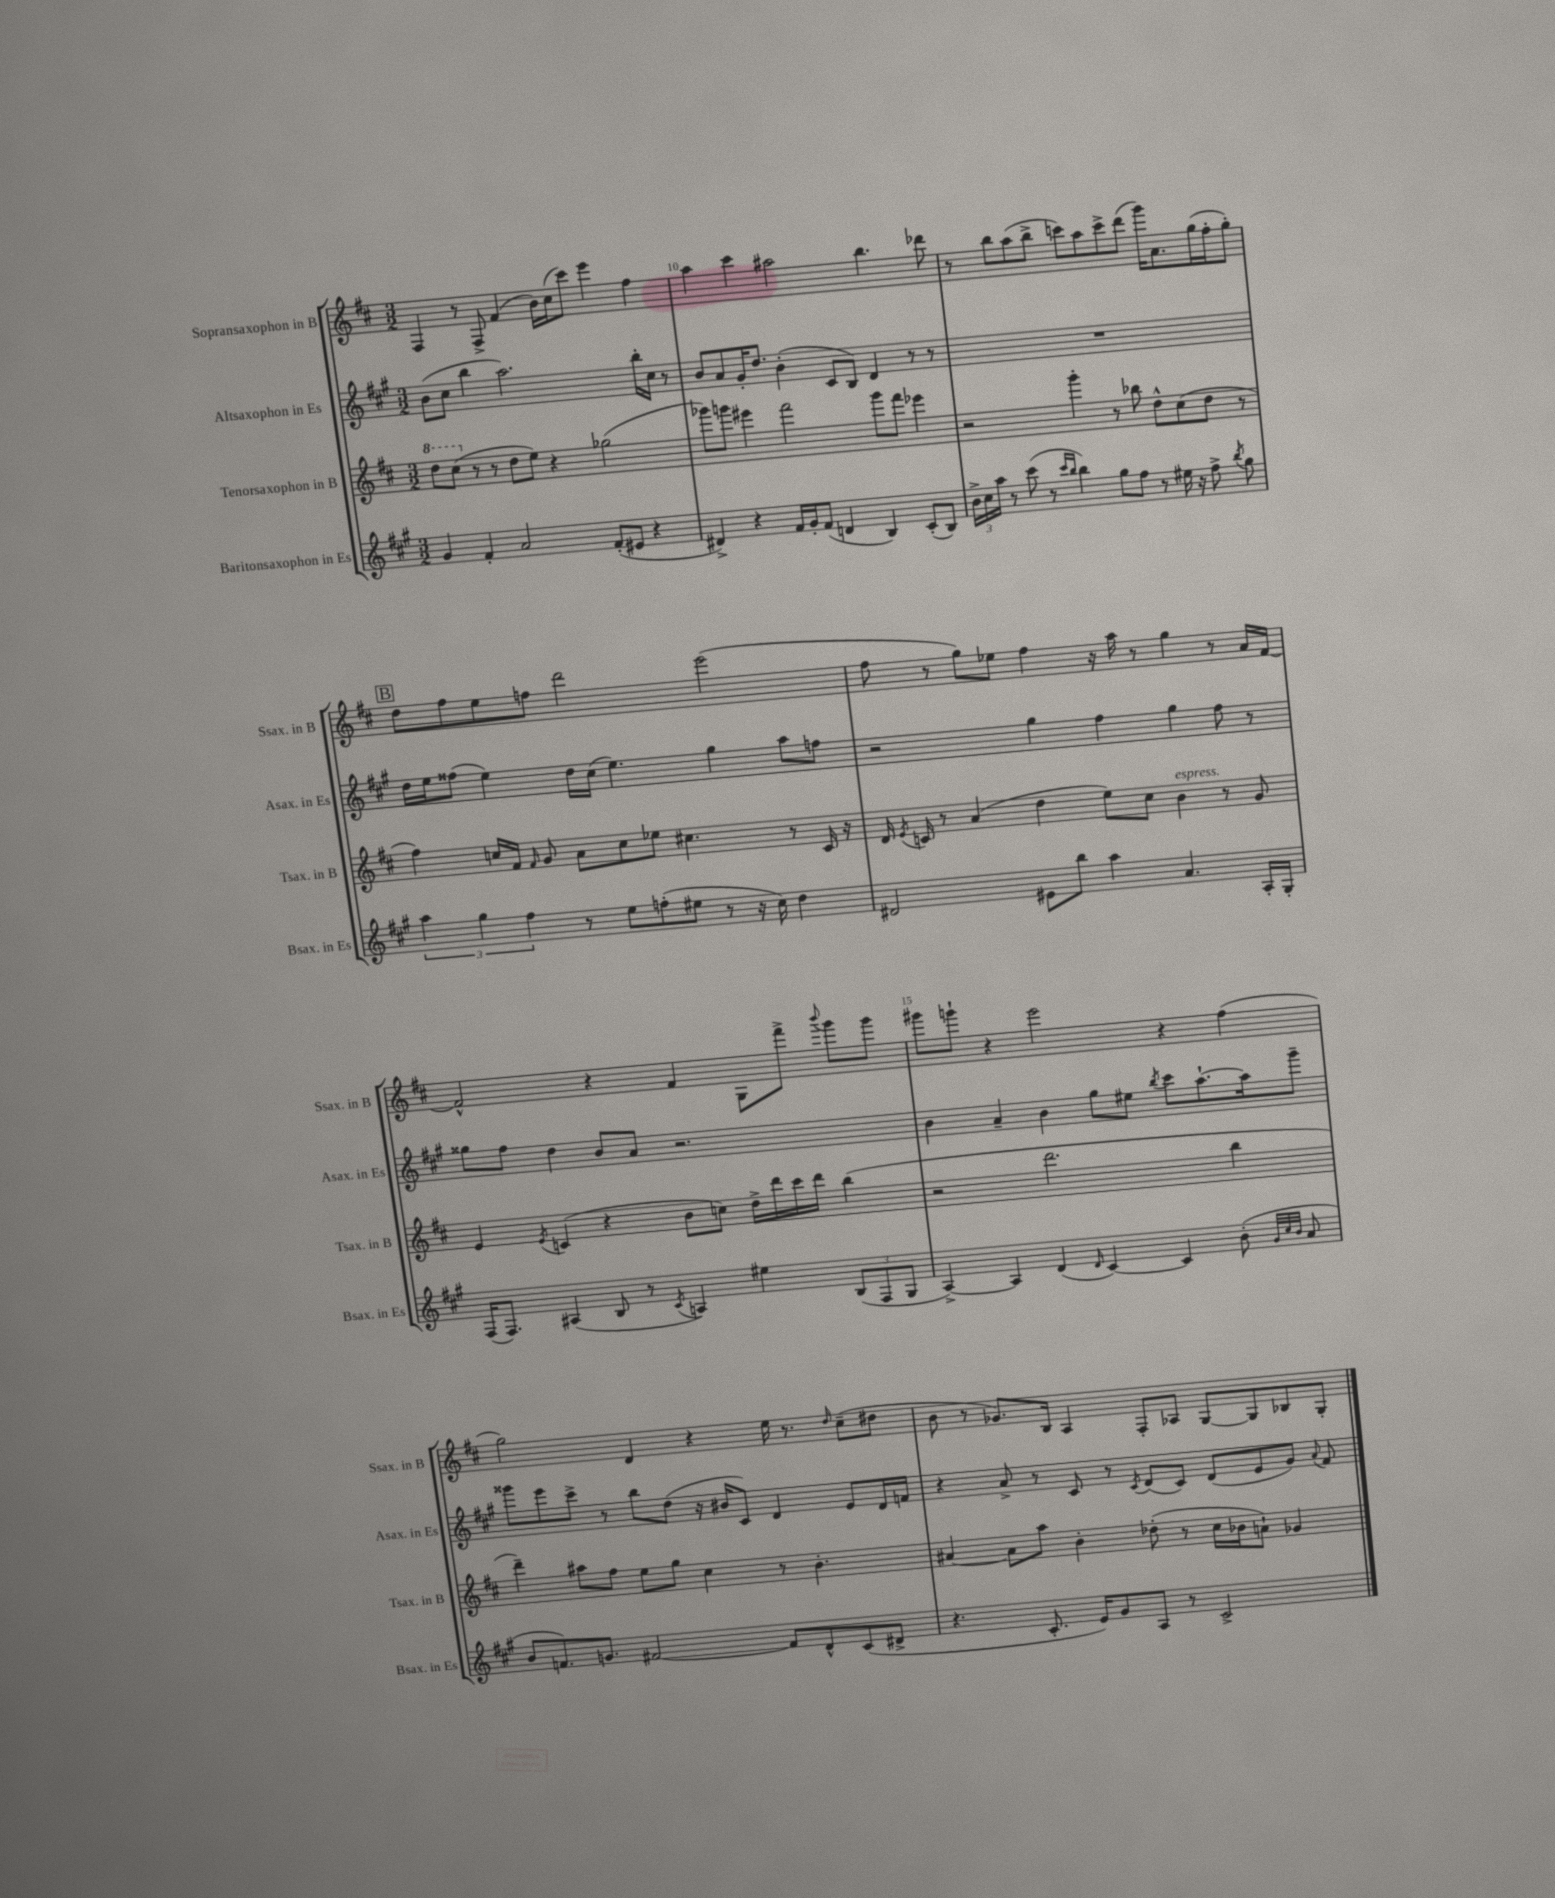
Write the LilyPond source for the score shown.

<<
\new StaffGroup <<
\new Staff = "s0" \with { instrumentName = "Sopransaxophon in B" shortInstrumentName = "Ssax. in B" } {
    \clef treble \key d \major \numericTimeSignature \time 3/2
    \autoBeamOff fis4 r8 fis8-> fis'4( b'16[) cis''16( cis'''8]) e'''4 fis''4 |
    a''4 cis'''4 ais''2 b''4. des'''8 |
    r8 b''8[ a''8( b''8]-> c'''8[) a''8 c'''8-> d'''8]( g'''16[) a'8. g''16( fis''16-. g''8]-.) |
    \mark \markup { \box "B" } d''8[ fis''8 e''8 f''8] d'''2 e'''2( |
    fis''8 r8 g''8[) ees''8] fis''4 r16 a''16 r8 g''4 r8 a'16[ fis'16]~ |
    fis'2-^ r4 fis'4 g8[ fis'''8]-> \appoggiatura { b'''8 } g'''8[ g'''8] |
    gis'''8[ g'''8]-! r4 e'''2 r4 fis''4( |
    g''2) d'4 r4 e''16 r8. \grace { d''16 } cis''8[--( dis''8] |
    b'8 r8 ges'8.[) b16] a4 fis8[-. aes8] g8[~ g8 bes8 g8]-. \bar "|." |
}
\new Staff = "s1" \with { instrumentName = "Altsaxophon in Es" shortInstrumentName = "Asax. in Es" } {
    \clef treble \key a \major \numericTimeSignature \time 3/2
    \autoBeamOff b'8[( cis''8] b''4 a''2.) b''16[-. cis''16] r8 |
    b'8[ a'8 gis'16-. d''8.] b'4-.( cis'8[ b8]) d'4 r8 r8 |
    R1. |
    \mark \markup { \box "B" } d''16[ e''16 fisis''8]( e''4) d''16[ cis''16]( e''4.) gis''4 a''8[ f''8] |
    r2 gis''4 fis''4 gis''4 fis''8 r8 |
    gisis''8[ fis''8] d''4 b'8[ a'8] r2. |
    b'4 a'4-- b'4 gis''8[ eis''8] \acciaccatura { b''8 } cis'''8[ a''8.~-! a''16 gis'''8]-- |
    gisis'''8[ e'''8 cis'''8]-> r8 b''8[ d''8]( r16 bis'16[ cis'8]) d'4 e'8[ d'16 f'16] |
    r4 a'8-> r8 cis'8 r8 \acciaccatura { cis'8 } d'8[( cis'8]) d'8[( e'8 gis'8]) \appoggiatura { a'8 } fis'8 \bar "|." |
}
\new Staff = "s2" \with { instrumentName = "Tenorsaxophon in B" shortInstrumentName = "Tsax. in B" } {
    \clef treble \key d \major \numericTimeSignature \time 3/2
    \autoBeamOff \ottava #1 d'''8[ cis'''8]( \ottava #0 r8 r8 d''8[ e''8]) r4 ges''2( |
    ges'''8[) g'''8] eis'''4 fis'''2 g'''8[ fis'''8] ees'''4 |
    r2 g'''4-. r8 bes''8 d''8[-^ cis''8( d''8] r8 |
    \mark \markup { \box "B" } fis''4) c''16[ fis'16] \grace { fis'16 } g'8 a'8[ c''8 ees''8] cis''4. r8 cis'16 r16 |
    d'16 \acciaccatura { e'8 } c'16 r8 a'4( d''4 e''8[) cis''8] b'4^\markup { \italic "espress." } r8 g'8 |
    e'4 \acciaccatura { e'8 } c'4( r4 b'8[ c''8]) d''16[-> d'''16 cis'''16 d'''16] b''4( |
    r2 d'''2. b''4 |
    d'''4--) ais''8[ fis''8] e''8[ g''8] cis''4 r8 b'4.-. |
    ais'4~ ais'8[ a''8] b'4-. des''8-.( r8 cis''16[ bes'16 a'8]-!) ges'4 \bar "|." |
}
\new Staff = "s3" \with { instrumentName = "Baritonsaxophon in Es" shortInstrumentName = "Bsax. in Es" } {
    \clef treble \key a \major \numericTimeSignature \time 3/2
    \autoBeamOff gis'4 fis'4-. a'2 fis'8[-.( eis'8] r4 |
    dis'4->) r4 fis'16[ gis'16-. fis'8]( d'4 b4) cis'8[-.( b8]) |
    \tuplet 3/2 { b'16[-> cis''16 a''16] } r8 cis'''8( r8 \grace { cis'''16[ b''16] } b''4) gis''8[ fis''8] r8 eis''16 r16 fis''8-> \acciaccatura { b''8 } gis''8 |
    \mark \markup { \box "B" } \tuplet 3/2 { a''4 gis''4 fis''4 } r8 e''8[ f''8-.( eis''8] r8 r16 cis''16) d''4 |
    dis'2 eis'8[ b''8] a''4 a'4. a16[-. gis16]-. |
    fis16[( fis8.]) ais4( b8 r8 \acciaccatura { cis'8 } a4) eis''4 \tuplet 3/2 { b8[( fis8 gis8] } |
    a4~->) a4 d'4( \grace { d'16 } cis'4~) cis'4 b'8-.( \grace { gis'32[ cis''32 b'32] } a'8 |
    b'8[ f'8.) g'8.] fis'2~ fis'8[ d'8-^ cis'8( dis'8]-> |
    r4. cis'8.-. e'16[) gis'8 a8] r8 cis'2-> \bar "|." |
}
>>
>>
\layout { \context { \Score currentBarNumber = #9 \override BarNumber.break-visibility = ##(#f #t #t) barNumberVisibility = #(every-nth-bar-number-visible 5) } }
